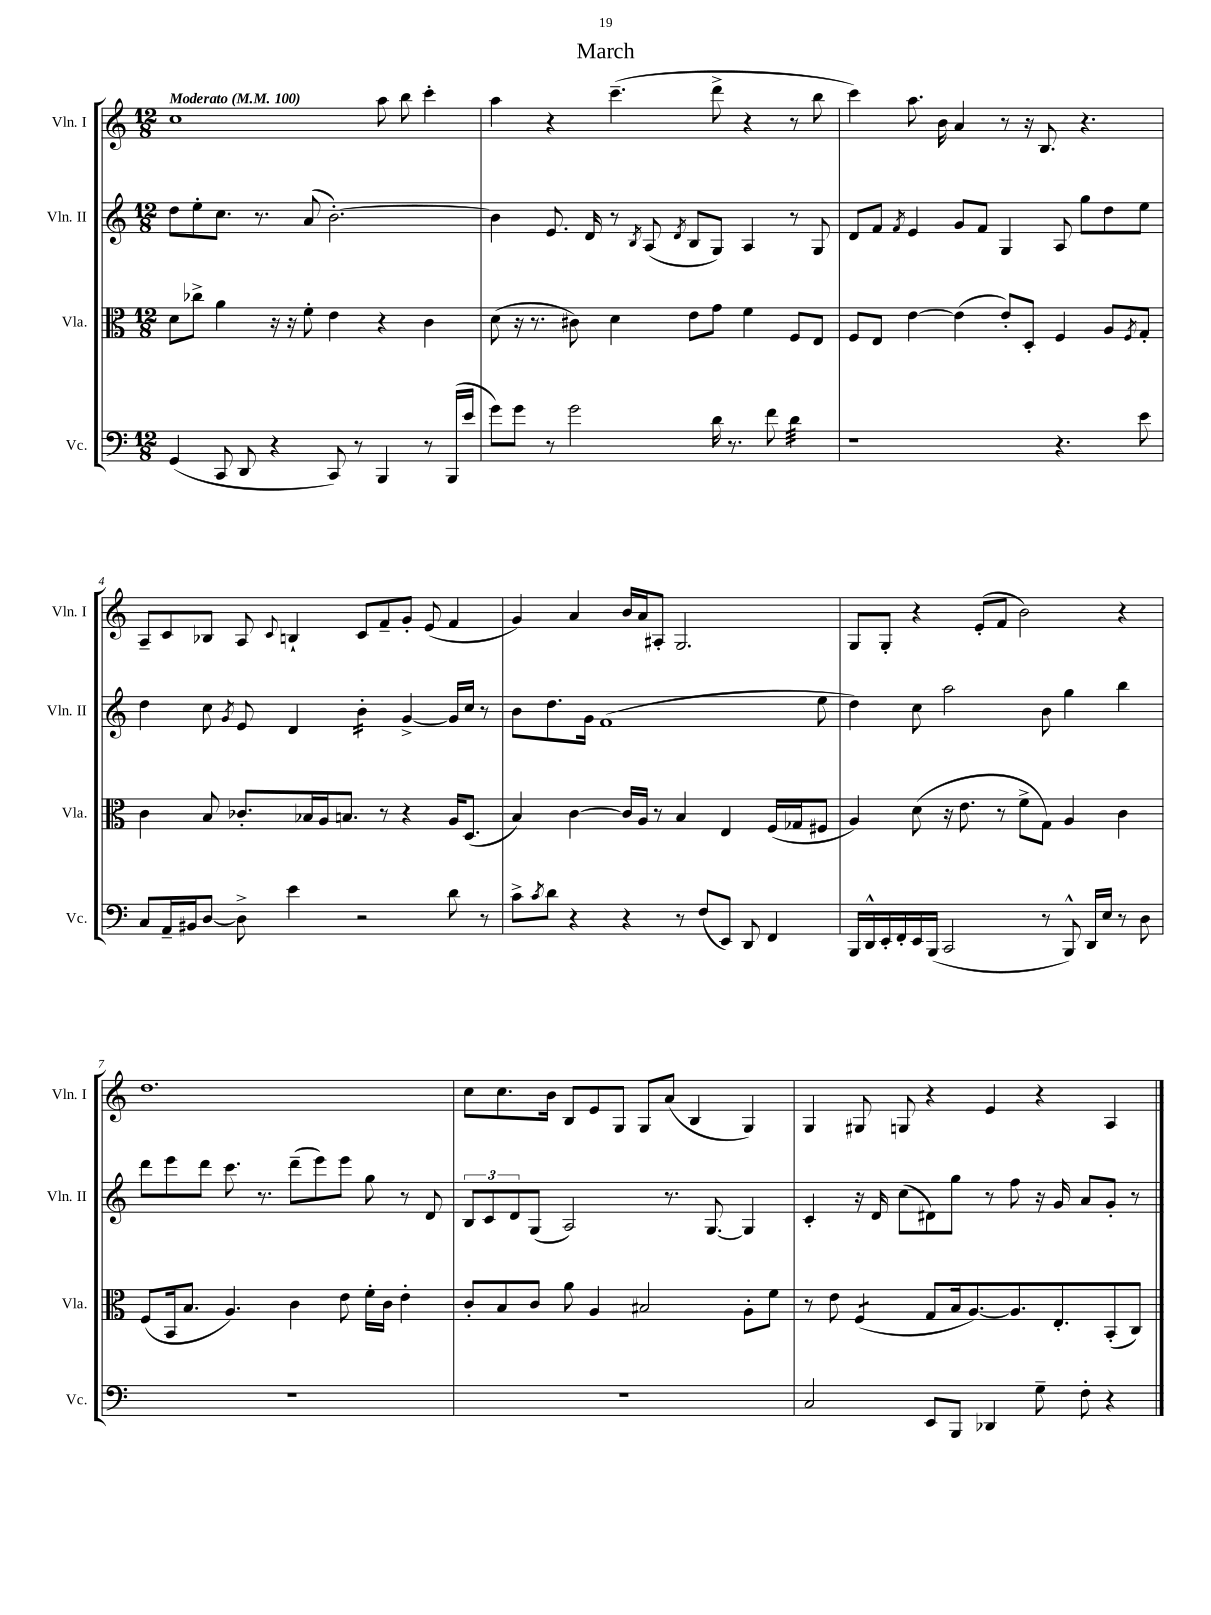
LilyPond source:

\header { title = "March" }
<<
\new StaffGroup <<
\new Staff = "s0" \with { instrumentName = "Vln. I" shortInstrumentName = "Vln. I" } {
    \clef treble \key c \major \numericTimeSignature \time 12/8 \tempo "Moderato" 4 = 100
    c''1 a''8 b''8 c'''4-. |
    a''4 r4 c'''4.--( d'''8-> r4 r8 b''8 |
    c'''4) a''8. b'16 a'4 r8 r16 b8. r4. |
    a8-- c'8 bes8 a8 \appoggiatura { c'8 } b4-! c'8 f'8-- g'8-. e'8( f'4 |
    g'4) a'4 b'16 a'16 ais8-. g2. |
    g8 g8-. r4 e'8-.( f'8 b'2) r4 |
    d''1. |
    c''8 c''8. b'16 b8 e'8 g8 g8 a'8( b4 g4) |
    g4 gis8 g8 r4 e'4 r4 a4 \bar "|." |
}
\new Staff = "s1" \with { instrumentName = "Vln. II" shortInstrumentName = "Vln. II" } {
    \clef treble \key c \major \numericTimeSignature \time 12/8
    d''8 e''8-. c''8. r8. a'8( b'2.~-.) |
    b'4 e'8. d'16 r8 \acciaccatura { b8 } a8( \acciaccatura { d'8 } b8 g8) a4 r8 g8 |
    d'8 f'8 \acciaccatura { f'8 } e'4 g'8 f'8 g4 a8 g''8 d''8 e''8 |
    d''4 c''8 \acciaccatura { g'8 } e'8 d'4 b'4:16-. g'4~-> g'16 c''16 r8 |
    b'8 d''8. g'16 f'1( e''8 |
    d''4) c''8 a''2 b'8 g''4 b''4 |
    d'''8 e'''8 d'''8 c'''8. r8. d'''8--( e'''8) e'''8 g''8 r8 d'8 |
    \tuplet 3/2 { b8 c'8 d'8 } g8( a2) r8. g8.~ g4 |
    c'4-. r16 d'16 c''8( dis'8) g''8 r8 f''8 r16 g'16 a'8 g'8-. r8 \bar "|." |
}
\new Staff = "s2" \with { instrumentName = "Vla." shortInstrumentName = "Vla." } {
    \clef alto \key c \major \numericTimeSignature \time 12/8
    d'8 ces''8-> a'4 r16 r16 f'8-. e'4 r4 c'4 |
    d'8( r16 r8. cis'8) d'4 e'8 g'8 f'4 f8 e8 |
    f8 e8 e'4~ e'4( e'8-.) d8-. f4 a8 \acciaccatura { f8 } g8-. |
    c'4 b8 ces'8.-. bes16 a16 b8. r8 r4 a16 d8.( |
    b4) c'4~ c'16 a16 r8 b4 e4 f16( ges16 fis8 |
    a4) d'8( r16 e'8. r8 f'8-> g8) a4 c'4 |
    f8( b,16 b8. a4.) c'4 e'8 f'16-. c'16 e'4-. |
    c'8-. b8 c'8 a'8 a4 bis2 a8-. f'8 |
    r8 e'8 f4:8( g8 b16 a8.~) a8. e8.-. b,8-.( c8) \bar "|." |
}
\new Staff = "s3" \with { instrumentName = "Vc." shortInstrumentName = "Vc." } {
    \clef bass \key c \major \numericTimeSignature \time 12/8
    g,4( c,8 d,8 r4 c,8) r8 b,,4 r8 b,,16( e'16 |
    g'8) g'8 r8 g'2 d'16 r8. f'8 d'4:32 |
    r1 r4. e'8 |
    c8 a,16-- bis,16 d8~ d8-> e'4 r2 d'8 r8 |
    c'8-> \acciaccatura { c'8 } d'8 r4 r4 r8 f8( e,8) d,8 f,4 |
    b,,16 d,16-^ e,16-. f,16-. e,16 b,,16( c,2 r8 b,,8-^) d,16 e16 r8 d8 |
    R1. |
    R1. |
    c2 e,8 b,,8 des,4 g8-- f8-. r4 \bar "|." |
}
>>
>>
